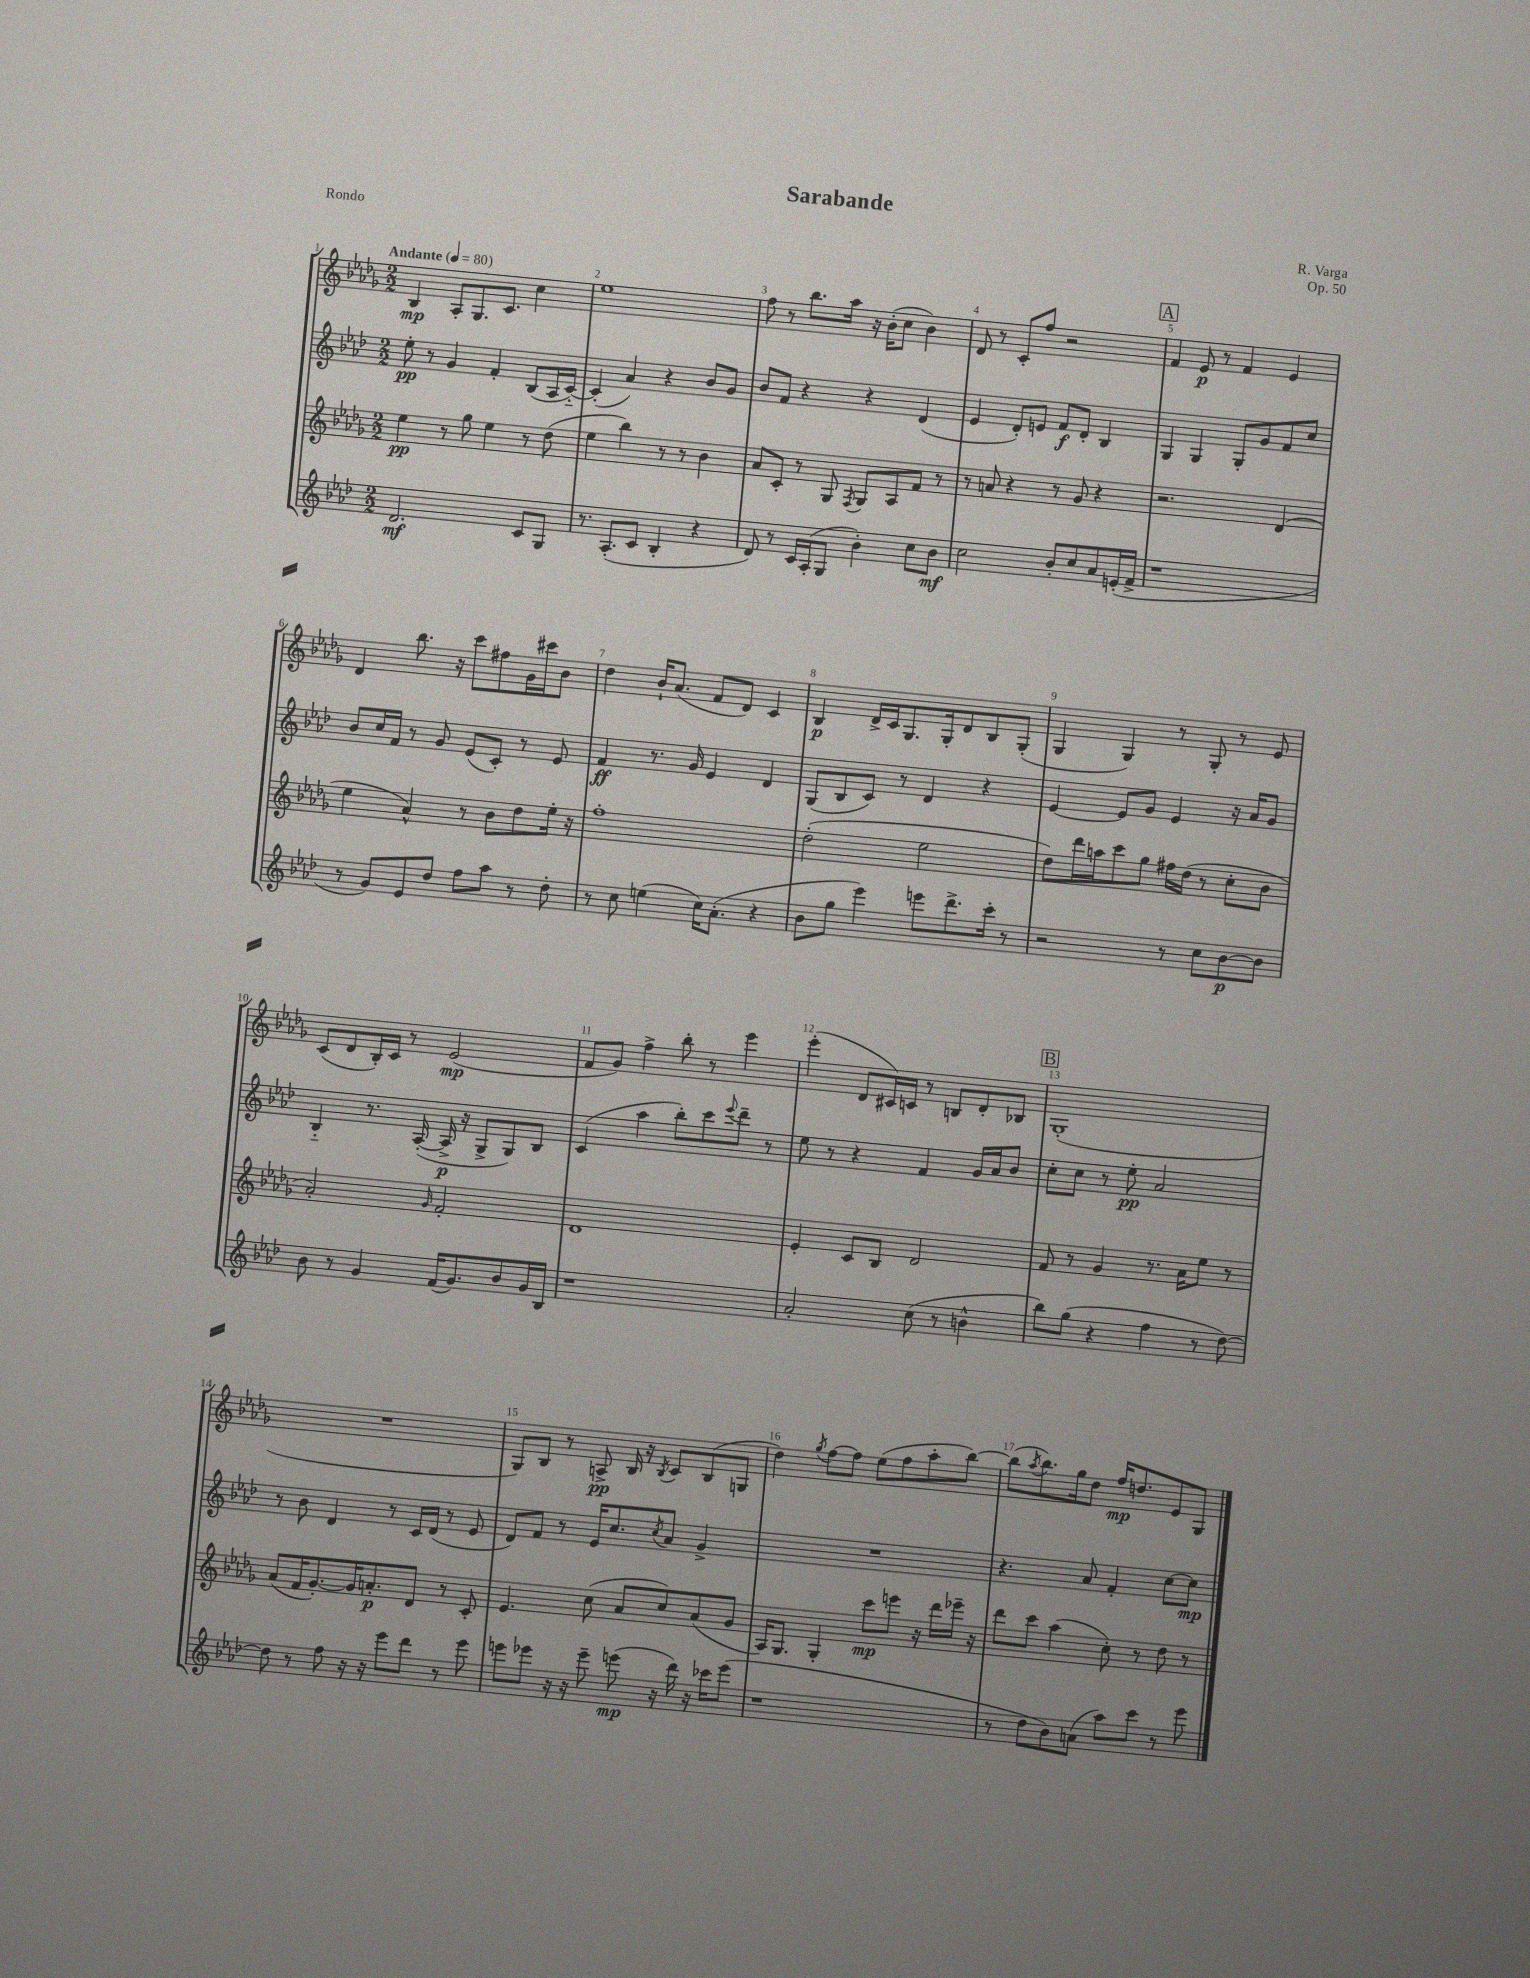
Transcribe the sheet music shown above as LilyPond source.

\header { title = "Sarabande" composer = "R. Varga" opus = "Op. 50" piece = "Rondo" }
<<
\new StaffGroup <<
\new Staff = "s0" {
    \clef treble \key des \major \numericTimeSignature \time 2/2 \tempo "Andante" 4 = 80
    bes4\mp aes8-. ges8. c'8. c''4 |
    ees''1 |
    f''8 r8 bes''8. aes''16 r16 bes'16-.( c''8 bes'4) |
    des'8 r8 c'8-. f''8 r2 |
    \mark \markup { \box "A" } f'4 ees'8\p r8 f'4 ees'4 |
    des'4 bes''8. r16 c'''8 fis''8 ges'16 cis'''16 bes'8 |
    des''4 bes'16-! aes'8.( f'8 des'8) c'4 |
    bes4\p des'16-> c'16 ges8. ges16-. des'8 bes8 ges8-.( |
    ges4 ges4) r8 ges8-. r8 ees'8 |
    c'8( des'8 bes16-.) c'16 r8 ees'2\mp( |
    f'8 ges'8) f''4-> bes''8-. r8 ees'''4 |
    ees'''4-.( des'8 cis'16) c'16 r8 b8 des'8-. bes8 |
    \mark \markup { \box "B" } ges1-.( |
    R1 |
    ges8) bes8 r8 a8->\pp bes16 r16 \acciaccatura { bes8 } c'8 bes8( g8 |
    des''4) \acciaccatura { ges''8 } f''8~ f''8 ees''8( f''8 aes''8-. bes''8~) |
    bes''8( \acciaccatura { aes''8 } bes''8.) ges''16 des''8 f''16\mp d''8. ees'8 ges8 \bar "|." |
}
\new Staff = "s1" {
    \clef treble \key aes \major \numericTimeSignature \time 2/2
    ees''8-.\pp r8 g'4 f'4-. bes8( aes16 c'16~-_) |
    c'4-.( aes'4) r4 bes'8 g'8 |
    bes'8 f'8 r4 r4 des'4( |
    ees'4 des'8-.) e'8 f'8\f des'8-. bes4 |
    \mark \markup { \box "A" } g4 g4 g8-. g'8 f'8 c''8 |
    bes'8 c''16 f'16 r8 g'8 ees'8( c'8-.) r8 ees'8 |
    f'4\ff r8. g'16 ees'4 des'4 |
    g8( bes8 c'8) r8 des'4 r4 |
    ees'4~ ees'8 g'8 ees'4 r16 aes'16 g'8 |
    bes4-_ r8. aes16~-.( aes16->\p r16 g8-> g8) bes8 |
    c'4( aes''4 bes''8-.) c'''8 \appoggiatura { ees'''8 } des'''8-- r8 |
    ees''8 r8 r4 f'4 g'16 aes'16 bes'8 |
    \mark \markup { \box "B" } c''8-. c''8 r8 ees''8-.\pp aes'2 |
    r8 bes'8 des'4 r8 c'16 des'16( r8 ees'8 |
    des'8) f'8 r8 ees'16 c''8. \acciaccatura { c''8 } aes'8 g'4-> |
    R1 |
    r4. aes'8 f'4-. c''8~ c''8\mp \bar "|." |
}
\new Staff = "s2" {
    \clef treble \key des \major \numericTimeSignature \time 2/2
    ees''4\pp r8 ges''8 ees''4 r8 des''8( |
    ees''4 bes''4) r8 r8 bes'4 |
    aes'8 c'8-. r8 ges8 \acciaccatura { f8 } ges8 aes8 f'8 r8 |
    r8 a'8 r4 r8 ges'8 r4 |
    \mark \markup { \box "A" } r2. des'4( |
    ees''4 aes'4-^) r8 bes'8 des''8 ees''16-. r16 |
    f''1-. |
    des''2-.( ees''2 |
    des''8) des'''16 a''16 c'''8 ges''8 fis''16 des''16( r8 c''8-. bes'8 |
    aes'2-.) \grace { ges'16 } f'2-. |
    des'1 |
    ees'4-. c'8 bes8 des'2 |
    \mark \markup { \box "B" } f'8 r8 ges'4 r8. aes'16 ees''8 r8 |
    aes'8( f'16 ges'8.~-.) ges'16 a'8.-.\p des'8 r8 c'8-. |
    ees'4. c''8( aes'8 c''8) aes'8( ges'8 |
    aes16) ges8. ges4-. c'''8\mp e'''8 r16 des'''16 ees'''16-- r16 |
    des'''8 c'''8 aes''4( c''8-.) r8 des''8 r8 \bar "|." |
}
\new Staff = "s3" {
    \clef treble \key aes \major \numericTimeSignature \time 2/2
    des'2.\mf c'8 g8 |
    r8. aes8.-.( c'8 bes4-. r4 |
    des'8) r8 c'16 aes16-.( g8 bes'4-.) c''8 bes'8\mf |
    c''2 bes'8-. c''8 aes'8 e'16-.( f'16-> |
    \mark \markup { \box "A" } r1 |
    r8 g'8) ees'8 des''8 f''8 aes''8 r8 des''8-. |
    r8 c''8 e''4( c''16) aes'8.-.( r4 |
    bes'8 g''8 ees'''4) e'''8 des'''8.-> c'''16-. r8 |
    r2 r8 c''8 bes'8~\p bes'8 |
    bes'8 r8 g'4 f'16( g'8.) bes'8 g'16 bes16 |
    r1 |
    aes'2-. c''8( r8 b'4-^ |
    \mark \markup { \box "B" } bes''8) g''8( r4 f''4 r8 des''8~) |
    des''8 r8 f''8 r16 r16 ees'''8 des'''8 r8 ees'''8 |
    e'''8 ees'''8 r16 r16 ees'''8-- e'''8\mp( r16 des'''16) r16 ces'''16 e'''8( |
    r1 |
    r8 des''8 bes'8) a'8( aes''8) c'''8 r8 ees'''8 \bar "|." |
}
>>
>>
\layout { \context { \Score \override BarNumber.break-visibility = ##(#f #t #t) barNumberVisibility = #all-bar-numbers-visible } }
